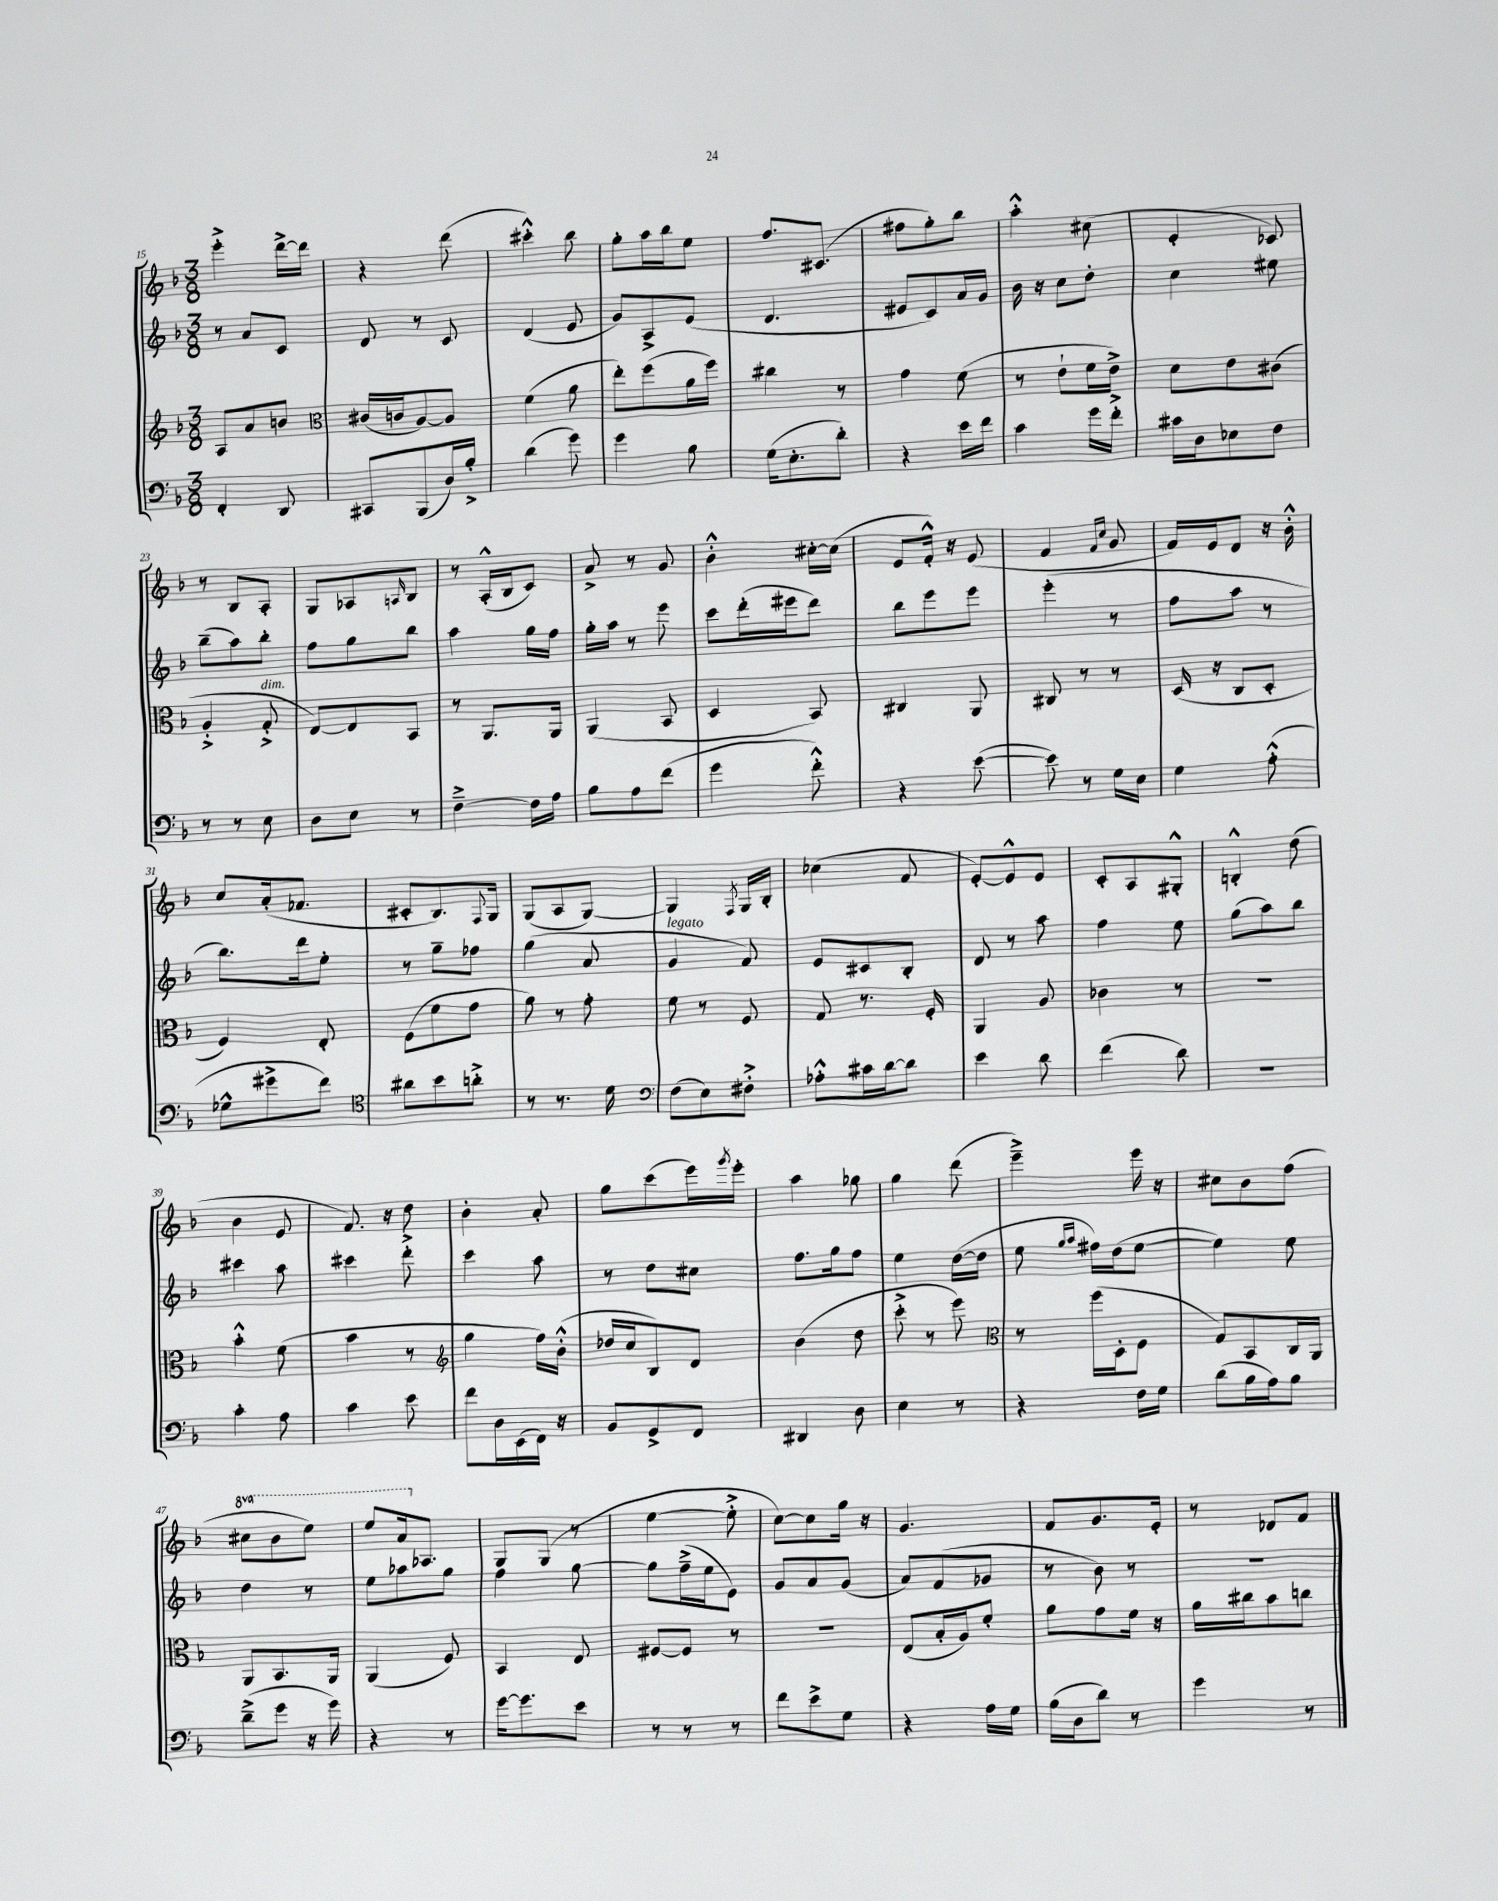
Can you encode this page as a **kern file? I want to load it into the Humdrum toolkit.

**kern	**kern	**kern	**kern
*staff4	*staff3	*staff2	*staff1
*clefF4	*clefG2	*clefG2	*clefG2
*k[b-]	*k[b-]	*k[b-]	*k[b-]
*M3/8	*M3/8	*M3/8	*M3/8
4FF'	8A	8r	4eee'^
.	8a	8a	.
8DD	8b	8c	[16ddd^
.	.	.	16ddd]
=	=	=	=
*	*clefC3	*	*
8CC#	(16c#	8d	4r
.	16c	.	.
(8BBB-	[8A)	8r	.
16D)	8A]	8c	(8ddd
16B-'^	.	.	.
=	=	=	=
(4d	(4f	(4d	4ccc#'^^)
8g)	8a	8e	8bb-
=	=	=	=
4g	8ee')	8g)	8gg'
.	(8ff	8A^	16aa
.	.	.	16bb-
8B-	16a	(8e	8ee
.	16ff)	.	.
=	=	=	=
(16G	4cc#	4.d	8.ff
8.E'	.	.	.
.	.	.	(8.c#
8d')	8r	.	.
=	=	=	=
4r	4g	8e#	8ff#
.	.	8c)	8gg')
16e	(8f	16a	8bb-
16f	.	16g	.
=	=	=	=
4c	8r	16b-	4aa'^^
.	.	16r	.
.	8e`	8cc	.
16g	16f	8dd'	(8cc#
16f'^	16e^)	.	.
=	=	=	=
16c#	8d	4cc	4e'
16D	.	.	.
8E-	8e	.	.
8F	(8c#	8ee#	8c-)
=	=	=	=
8r	4A'^	(8bb-~	8r
8r	.	8aa)	8B-
8E	8G'^	8bb-'	8A'
=	=	=	=
8D	[8E)	8ff	8G
8E	8E]	8gg	8A-
.	.	.	16qqA
8r	8BB-	8bb-	8B-
=	=	=	=
[4F~^	8r	4aa	8r
.	8.AA	.	(16A'^^
.	.	.	16B-
16F]	.	16gg	8c)
16A	16AA	16ff	.
=	=	=	=
8B-	(4AA	16gg'	8a^
.	.	16aa	.
8A	.	8r	8r
(8f	8BB-	8eee	8g
=	=	=	=
4g	4D	8ccc	4b-'^^
.	.	(16ddd'	.
.	.	16eee#	.
8f'^^)	8BB-)	8ddd)	[16cc#'
.	.	.	(16cc#]
=	=	=	=
4r	4C#	8bb-	8e
.	.	8eee	16f'^^)
.	.	.	16r
([8e	8AA	8eee	(8e
=	=	=	=
8e])	8C#	(4eee'	4f
8r	8r	.	.
.	.	.	16qqf
.	.	.	16qqcc
16G	8r	8r	8g
16E	.	.	.
=	=	=	=
4G	(16D	8ff	16f)
.	16r	.	16e
.	8C	8aa	8d
(8A'^^	8D'	8r	16r
.	.	.	16b-'^^
=	=	=	=
8G-^^	4F)	8.bb-)	8cc
8g#^	.	.	(16a'
.	.	16ddd	8.f-
8f)	8E'	8ee'	.
=	=	=	=
*clefC4	*	*	*
8a#	(8F	8r	8c#'
8b-	8f	8gg~	8.B-)
8a'^	8g	8ff-	.
.	.	.	8qqF
.	.	.	16G
=	=	=	=
8r	8a)	(4gg	(8G
8.r	8r	.	8A
.	8g'	8a	[8G)
16d	.	.	.
=	=	=	=
*clefF4	*	*	*
(8F	8f	4g	4G]
8E)	8r	.	.
.	.	.	8qF
8F#'^	8F	8f)	16G
.	.	.	16B-'
=	=	=	=
8A-'^^	8G	8e	(4cc-
16c#	8.r	8c#	.
[16d	.	.	.
8d]	.	8B-'	8f
.	16F'	.	.
=	=	=	=
4e	4AA	8d	[8e')
.	.	8r	8e^^]
8d	8A	8aa	8e
=	=	=	=
(4f	4c-	4ff	8c'
.	.	.	8A
8d)	8r	8ee	8G#'^^
=	=	=	=
4.r	4.r	(8gg	4B'^^
.	.	8aa)	.
.	.	8bb-	(8dd
=	=	=	=
4c'	4b-'^^	4ccc#	4b-
8A	(8f	8aa	8e
=	=	=	=
4c	4b-	4ccc#	8.f)
.	.	.	16r
8e	8r	8ddd'^	8dd
=	=	=	=
*	*clefG2	*	*
8f	4gg	4ccc	4b-'
16D	.	.	.
(16EE	.	.	.
16FF)	16ff)	8aa	8a'
16r	(16b-'^^	.	.
=	=	=	=
8BB-	16dd-	8r	8gg
.	16cc	.	.
8GG^	8B-)	8dd	(8ccc
8FF	8d	8cc#	16eee)
.	.	.	8qggg
.	.	.	16eee'
=	=	=	=
4DD#	(4b-	8.ff	4aa
.	.	16gg	.
8D	8dd	8ff	8gg-
=	=	=	=
4E	8ccc'^	4ee	4gg
.	8r	.	.
8r	8eee)	([16dd	(8ddd
.	.	16dd]	.
=	=	=	=
*	*clefC3	*	*
4r	8r	8ee	4eee~^)
.	.	16qqgg	.
.	.	16qqaa	.
.	(16ff	16ff#)	.
.	16D'	(16dd	.
16F	8F	[8ee	16eee
16G	.	.	16r
=	=	=	=
(8d	8G)	4ee])	8cc#
16B-	8BB-	.	8b-
16A)	.	.	.
8B-	16C	8ee	(8ff
.	16AA	.	.
=	=	=	=
(8d~^	8AA	4dd	8ccc#
8g	8.BB-	.	8bb-
16r	.	8r	8eee)
16g)	16AA	.	.
=	=	=	=
4r	(4AA	8ee	8eee
.	.	8aa-	16aa
.	.	.	8.A-
8r	8F)	8gg	.
=	=	=	=
[16g	4BB-	4ff	8G
8.g]	.	.	.
.	.	.	(8G
8e	8E	[8gg	8r
=	=	=	=
8r	[8F#	8gg]	[4ee
8r	8F#]	(16ff~^	.
.	.	16ee	.
8r	8r	8e)	8ee'^]
=	=	=	=
8f	4.r	8g	[8cc)
8e^	.	8a	8cc]
8G	.	(8g	16gg
.	.	.	16r
=	=	=	=
4r	(8E	8a)	4.g
.	16B-'	(8f	.
.	16A)	.	.
16A	8f'	8g-	.
16G	.	.	.
=	=	=	=
(16B-	8a	8r	8f
16D	.	.	.
8d)	8g	8b-)	8.g
8r	16f	8r	.
.	16r	.	16e'
=	=	=	=
4g	16a	4.r	8r
.	16cc#	.	.
.	8b-	.	8d-
8r	8cc	.	8f
==	==	==	==
*-	*-	*-	*-
